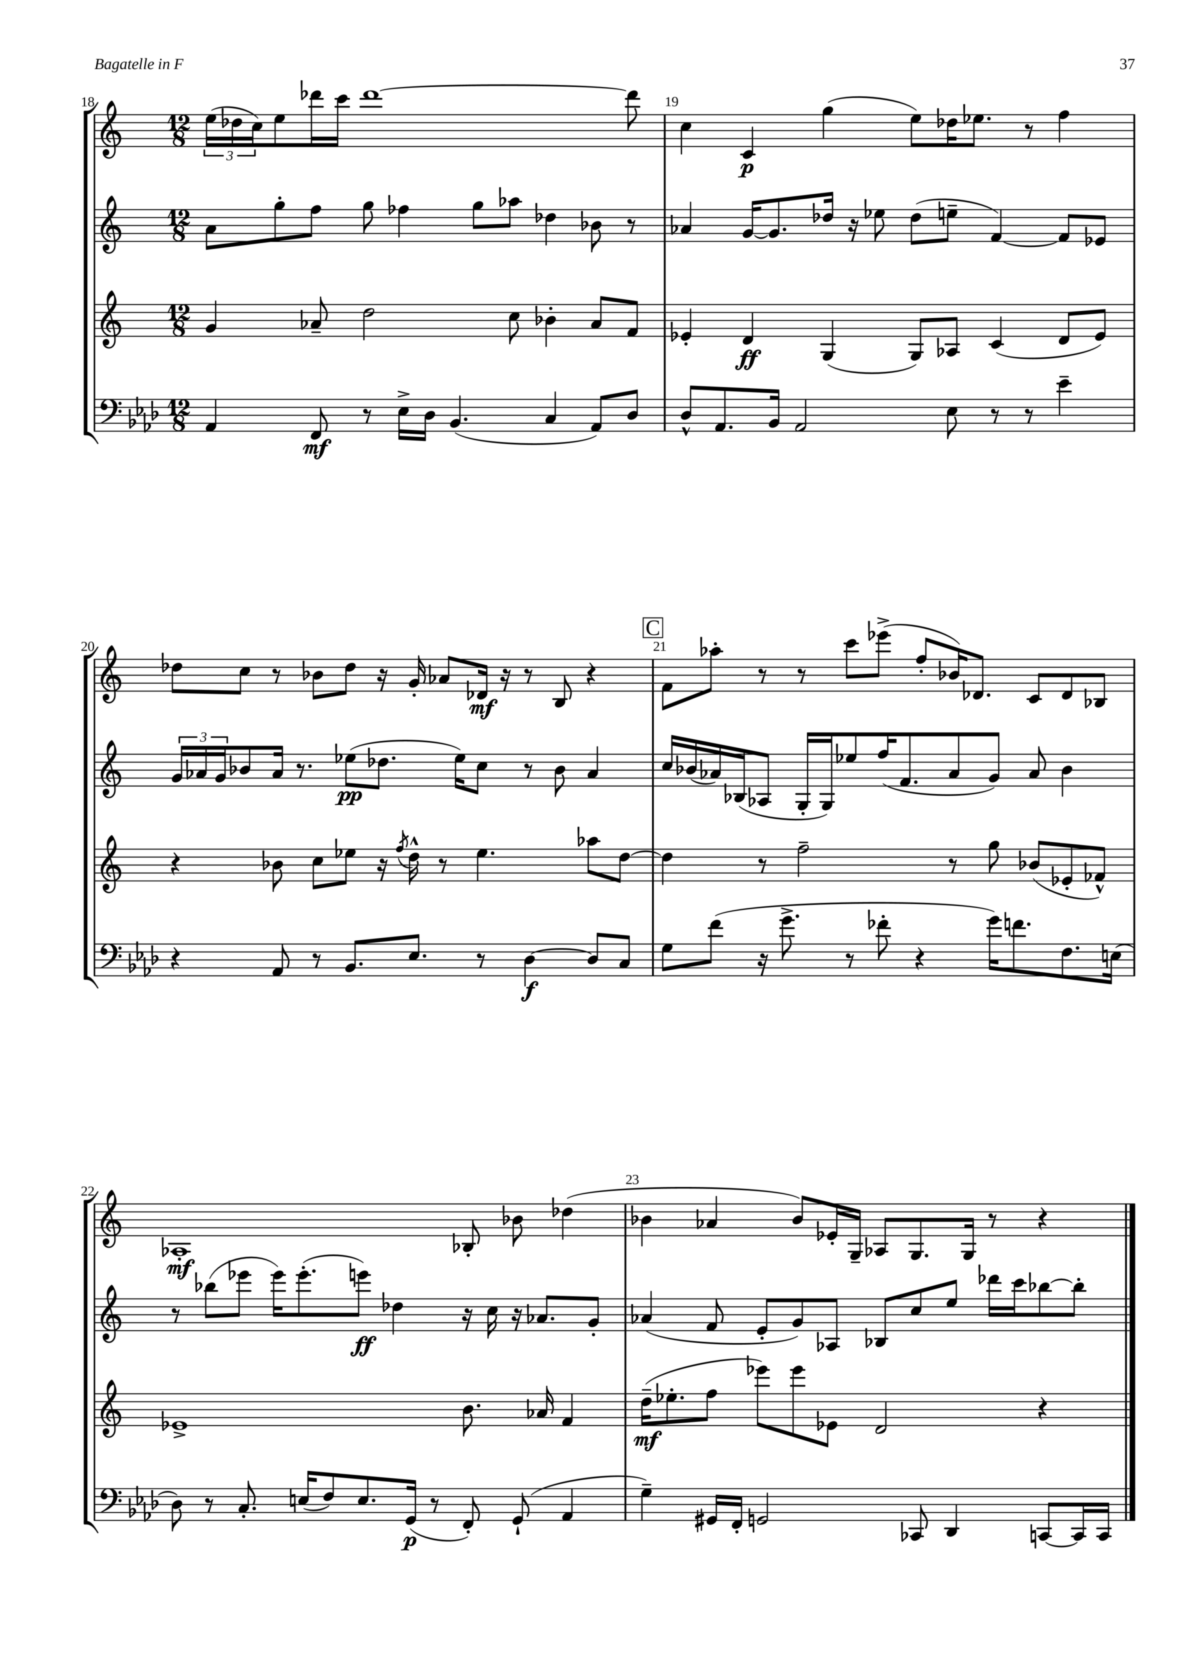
<<
\new StaffGroup <<
\new Staff = "s0" {
    \clef treble \key c \major \numericTimeSignature \time 12/8
    \tuplet 3/2 { e''16( des''16 c''16) } e''8 des'''16 c'''16 des'''1~ des'''8 |
    c''4 c'4\p g''4( e''8) des''16 ees''8. r8 f''4 |
    des''8 c''8 r8 bes'8 des''8 r16 g'16-. aes'8 des'16\mf r16 r8 b8 r4 |
    \mark \markup { \box "C" } f'8 aes''8-. r8 r8 c'''8 ees'''8->( f''8-. bes'16) des'8. c'8 des'8 bes8 |
    aes1-.\mf bes8-. bes'8 des''4( |
    bes'4 aes'4 bes'8) ees'16-. g16-- aes8 g8. g16 r8 r4 \bar "|." |
}
\new Staff = "s1" {
    \clef treble \key c \major \numericTimeSignature \time 12/8
    a'8 g''8-. f''8 g''8 fes''4 g''8 aes''8 des''4 bes'8 r8 |
    aes'4 g'16~ g'8. des''16 r16 ees''8 des''8( e''8-- f'4~) f'8 ees'8 |
    \tuplet 3/2 { g'16 aes'16 g'16 } bes'8 aes'16 r8. ees''8\pp( des''8. ees''16) c''8 r8 bes'8 aes'4 |
    \mark \markup { \box "C" } c''16 bes'16( aes'16) bes16( aes8 g16-. g16) ees''8 f''16( f'8. aes'8 g'8) aes'8 bes'4 |
    r8 bes''8( ees'''8 ees'''16) ees'''8.-.( e'''8\ff) des''4 r16 c''16 r16 aes'8. g'8-. |
    aes'4( f'8 e'8-. g'8) aes8 bes8 c''8 e''8 des'''16 c'''16 bes''8~ bes''8-. \bar "|." |
}
\new Staff = "s2" {
    \clef treble \key c \major \numericTimeSignature \time 12/8
    g'4 aes'8-- d''2 c''8 bes'4-. aes'8 f'8 |
    ees'4-. d'4\ff g4( g8) aes8 c'4( d'8 ees'8) |
    r4 bes'8 c''8 ees''8 r16 \acciaccatura { f''8 } d''16-^ r8 ees''4. aes''8 d''8~ |
    \mark \markup { \box "C" } d''4 r8 f''2-- r8 g''8 bes'8( ees'8-. fes'8-^) |
    ees'1-> b'8. aes'16 f'4 |
    d''16--\mf( ees''8.-. f''8 ees'''8) ees'''8 ees'8 d'2 r4 \bar "|." |
}
\new Staff = "s3" {
    \clef bass \key aes \major \numericTimeSignature \time 12/8
    aes,4 f,8\mf r8 ees16-> des16 bes,4.( c4 aes,8) des8 |
    des8-^ aes,8. bes,16 aes,2 ees8 r8 r8 ees'4-- |
    r4 aes,8 r8 bes,8. ees8. r8 des4~\f des8 c8 |
    \mark \markup { \box "C" } g8 f'8( r16 g'8.-> r8 fes'8-. r4 g'16) f'8. f8. e16( |
    des8) r8 c8.-. e16( f8) e8. g,16\p( r8 f,8-.) g,8-!( aes,4 |
    g4--) gis,16 f,16-. g,2 ces,8 des,4 c,8~ c,16 c,16 \bar "|." |
}
>>
>>
\layout { \context { \Score currentBarNumber = #18 \override BarNumber.break-visibility = ##(#f #t #t) barNumberVisibility = #all-bar-numbers-visible } }
